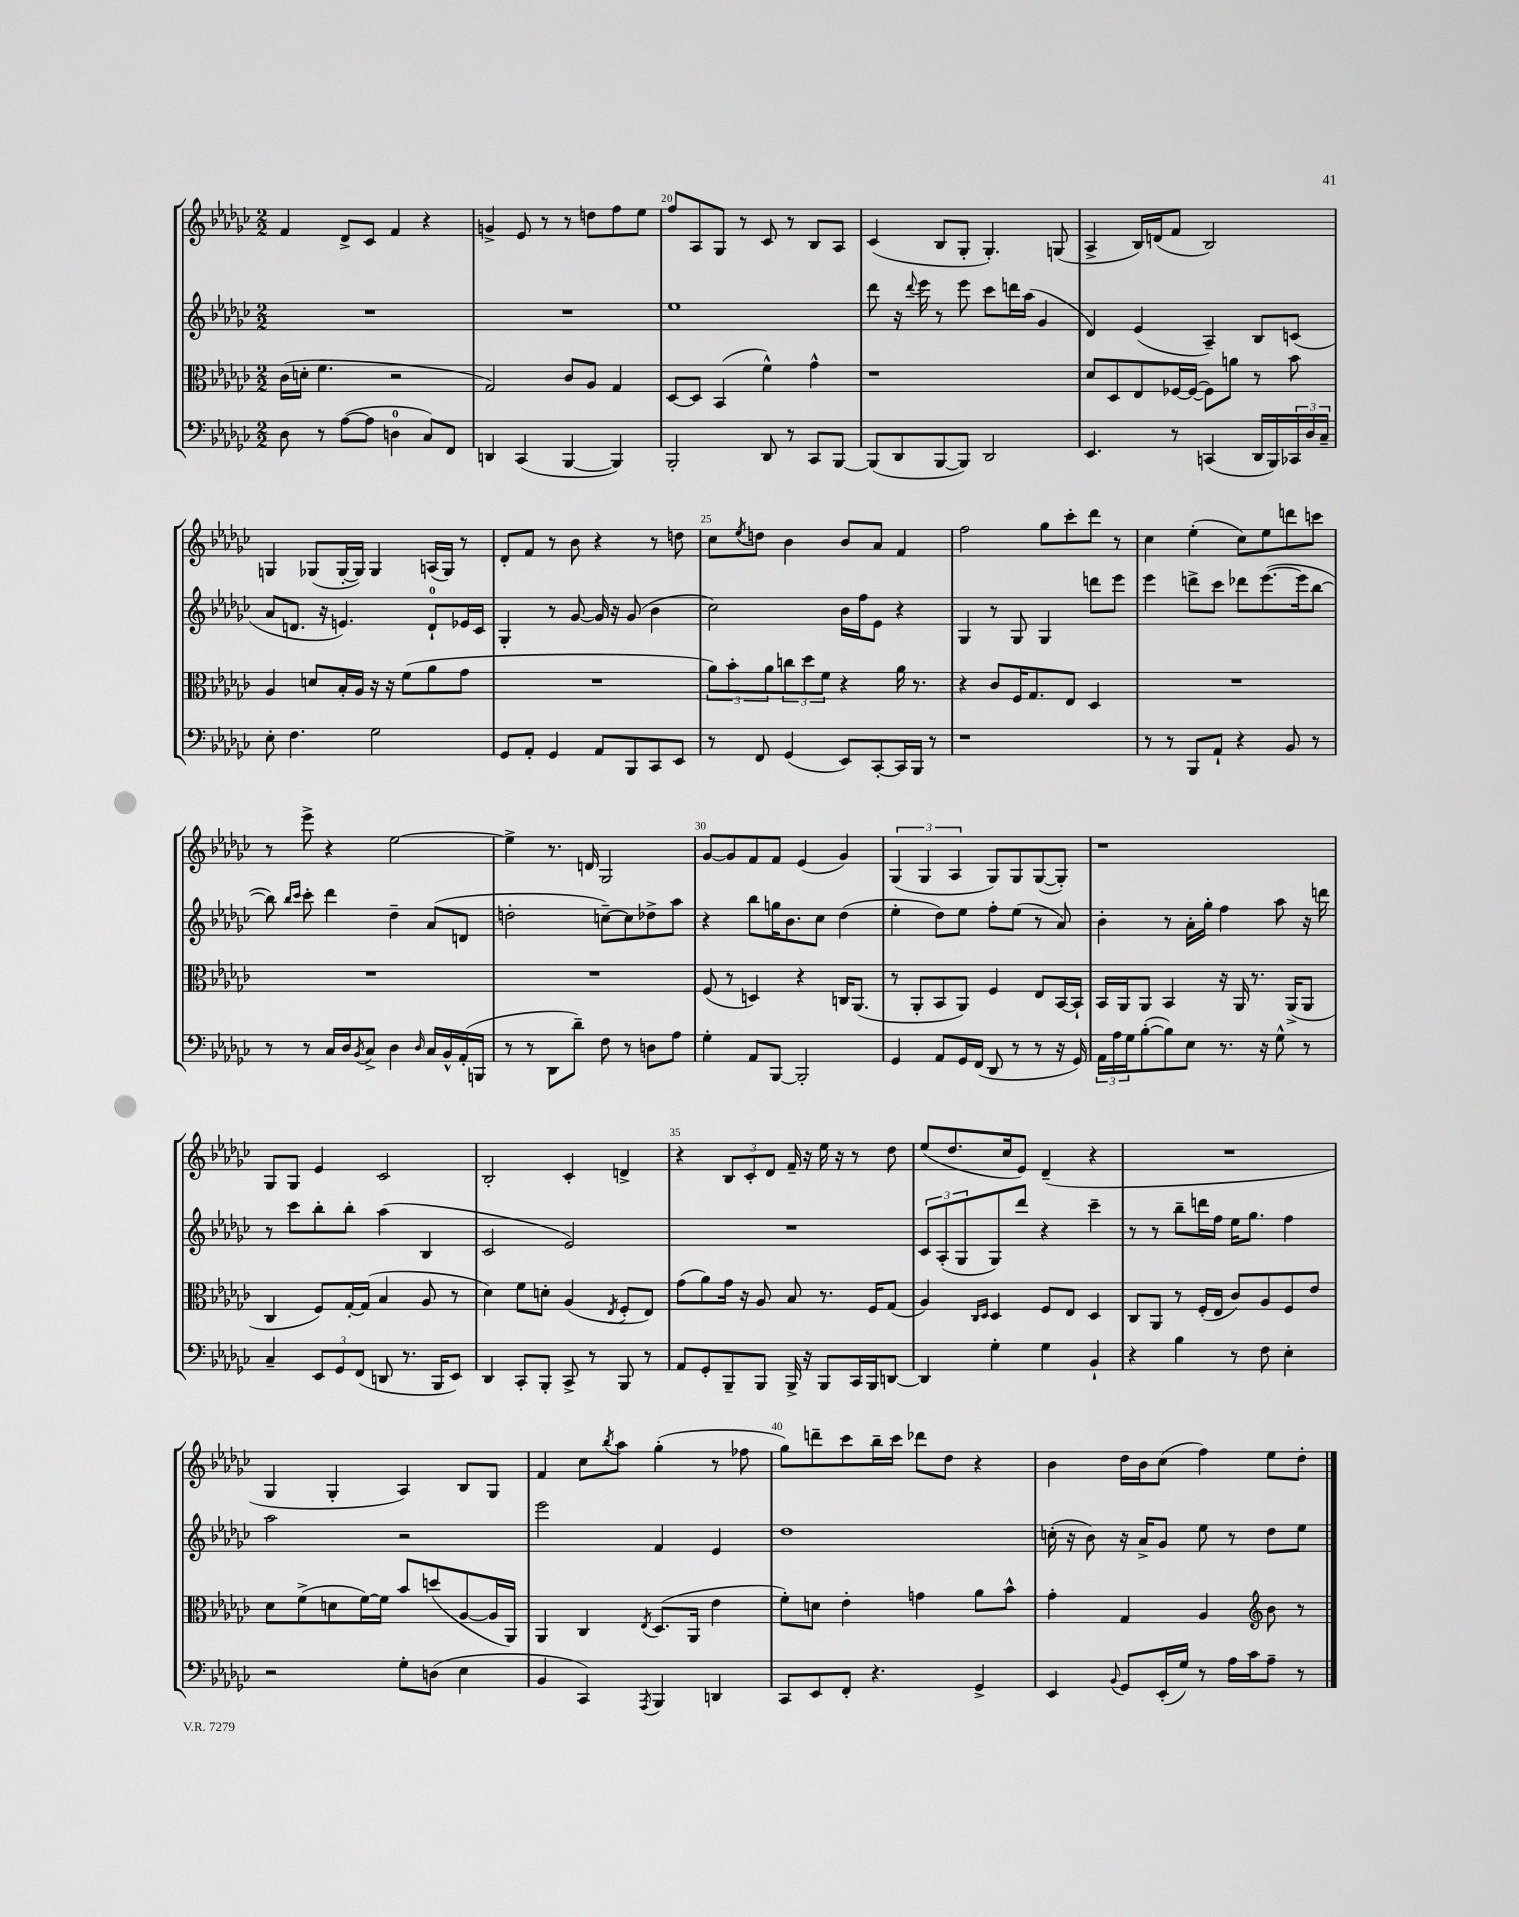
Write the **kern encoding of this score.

**kern	**kern	**kern	**kern
*staff4	*staff3	*staff2	*staff1
*clefF4	*clefC3	*clefG2	*clefG2
*k[b-e-a-d-g-c-]	*k[b-e-a-d-g-c-]	*k[b-e-a-d-g-c-]	*k[b-e-a-d-g-c-]
*M2/2	*M2/2	*M2/2	*M2/2
8D-	(16c-	1r	4f
.	16d'	.	.
8r	4.f	.	.
([8A-	.	.	8d-^
8A-]	.	.	8c-
4D	2r	.	4f
8C-)	.	.	4r
8FF	.	.	.
=	=	=	=
4DD	2G-)	1r	4g^
(4CC-	.	.	8e-
.	.	.	8r
[4BBB-	8c-	.	8r
.	8A-	.	8dd
4BBB-])	4G-	.	8ff
.	.	.	8ee-
=	=	=	=
2BBB-'	[8D-	1ee-	8ff
.	8D-]	.	8A-
.	(4BB-	.	8G-
.	.	.	8r
8DD-	4f^^)	.	8c-
8r	.	.	8r
8CC-	4g-^^	.	8B-
[8BBB-	.	.	8A-
=	=	=	=
(8BBB-]	1r	8ddd-	(4c-
8DD-	.	16r	.
.	.	8qqddd-	.
.	.	16eee-	.
[8BBB-	.	8r	8B-
8BBB-])	.	8eee-	8G-'
2DD-	.	8ccc-	4.G-')
.	.	16ddd	.
.	.	(16aa-	.
.	.	4g-	.
.	.	.	(8G
=	=	=	=
4.EE-	8d-	4d-)	4A-^
.	8D-	.	.
.	8E-	(4e-	16B-)
.	.	.	(16d
8r	[16F-	.	8f
.	(16F-_	.	.
(4CC	8F-])	4A-~)	2B-)
.	8a	.	.
16DD-	8r	8B-	.
16BBB-)	.	.	.
24CC-	8b-	(8c	.
24D-	.	.	.
24C-~	.	.	.
=	=	=	=
8E-'	4A-	8a-	4G
4.F	.	8.d	.
.	8d	.	(8G-
.	.	16r	.
.	16B-'	4.e)	[16G-'
.	16A-	.	16G-])
2G-	16r	.	4G-
.	16r	.	.
.	(8f	.	.
.	8a-	8d`	(16A
.	.	.	16G-)
.	8g-	16e-	8r
.	.	16c-	.
=	=	=	=
8GG-	1r	4G-'	8d-'
8AA-'	.	.	8f
4GG-	.	8r	8r
.	.	[8g-	8b-
8AA-	.	16g-]	4r
.	.	16r	.
8BBB-	.	(8g-	.
8CC-	.	4b-	8r
8EE-	.	.	8dd
=	=	=	=
8r	12a-)	2cc-)	8cc-
.	12b-'	.	.
.	.	.	8qee-
8FF	.	.	8dd
.	12a-	.	.
(4GG-	12cc	.	4b-
.	12dd-	.	.
.	12f	.	.
8EE-)	4r	16b-	8b-
.	.	16ff	.
[8CC-'	.	8e-	8a-
16CC-]	16a-	4r	4f
16BBB-	8.r	.	.
8r	.	.	.
=	=	=	=
1r	4r	4G-	2ff
.	8c-	8r	.
.	16F	8G-	.
.	8.G-	.	.
.	.	4G-	8gg-
.	8E-	.	8ccc-'
.	4D-	8ddd	8ddd-
.	.	8eee-	8r
=	=	=	=
8r	1r	4eee-	4cc-
8r	.	.	.
8BBB-	.	8ddd^	(4ee-'
8AA-`	.	8ccc-	.
4r	.	8ddd-	8cc-)
.	.	([8.eee-	8ee-
8BB-	.	.	8ddd
.	.	16eee-]	.
8r	.	[8bb-	8ccc
=	=	=	=
8r	1r	8bb-])	8r
.	.	16qqbb-	.
.	.	16qqccc-	.
8r	.	8ccc-'	8eee-^
16C-	.	4ddd-	4r
16D-	.	.	.
8qBB-	.	.	.
8C-^	.	.	.
4D-	.	4dd-~	[2ee-
16qqD-	.	.	.
16C-	.	(8a-	.
16BB-^^	.	.	.
(16AA-'	.	8d	.
16BBB	.	.	.
=	=	=	=
8r	1r	2dd'	4ee-^]
8r	.	.	.
8DD-	.	.	8.r
8d-~)	.	.	.
.	.	.	16d
8F	.	[8cc~)	2G-
8r	.	8cc]	.
8D	.	8dd-^	.
8A-	.	8aa-	.
=	=	=	=
4G-'	(8F	4r	[8g-
.	8r	.	8g-]
8AA-	4D)	8bb-	8f
[8BBB-	.	16gg	8f
.	.	8.b-	.
2BBB-']	4r	.	(4e-
.	.	8cc-	.
.	16C	(4dd-	4g-)
.	(8.AA-	.	.
=	=	=	=
4GG-	8r	4ee-'	(6G-
.	8AA-'	.	.
.	.	.	6G-
8AA-	8BB-	8dd-)	.
.	.	.	6A-
16GG-	8AA-)	8ee-	.
(16FF	.	.	.
8DD-	4F	8ff'	8G-)
8r	.	(8ee-	8G-
8r	8E-	8r	([8G-
16r	[16BB-	8a-)	8G-'])
16GG-)	16BB-`]	.	.
=	=	=	=
24AA-	16BB-	4b-'	1r
24A-	.	.	.
.	16AA-	.	.
24G-	.	.	.
([8B-'	8AA-	.	.
8B-])	4BB-	8r	.
8E-	.	16a-'	.
.	.	16gg-'	.
8.r	16r	4ff	.
.	16AA-	.	.
.	8.r	.	.
16r	.	.	.
8G-^^	.	8aa-	.
.	(16AA-^	.	.
8r	8AA-	16r	.
.	.	16ddd	.
=	=	=	=
4C-~	4C-	8r	8G-
.	.	8ccc-	8G-
12EE-	8F)	8bb-'	4e-
12GG-	.	.	.
.	[16G-'	8bb-'	.
(12FF	.	.	.
.	(16G-]	.	.
8DD	4B-	(4aa-	2c-
8.r	.	.	.
.	8A-	4B-	.
16BBB-	.	.	.
8EE-)	8r	.	.
=	=	=	=
4DD-	4d-)	2c-	2B-'
8CC-'	8f	.	.
8BBB-'	8d'	.	.
8CC-^	(4A-	2e-)	4c-'
8r	.	.	.
.	8qE-	.	.
8BBB-	8F'	.	4d^
8r	8E-)	.	.
=	=	=	=
8AA-	(8g-	1r	4r
8GG-'	8a-)	.	.
8BBB-~	16g-	.	12B-
.	16r	.	.
.	.	.	12c-'
8BBB-	8A-	.	.
.	.	.	12d-
16BBB-^	8B-	.	16f~
16r	.	.	16r
8BBB-	8.r	.	16ee-
.	.	.	16r
16CC-	.	.	8r
16BBB-	16F	.	.
[8DD	(8G-	.	8dd-
=	=	=	=
4DD]	4A-)	12c-	(8ee-
.	.	(12A-'	.
.	.	.	8.dd-
.	.	12G-	.
.	16qqC-	.	.
.	16qqD-	.	.
4G-'	4D-	8G-)	.
.	.	.	16cc-
.	.	8ddd-	8e-)
4G-	8F	4r	(4d-~
.	8E-	.	.
4BB-`	4D-	4ccc-~	4r
=	=	=	=
4r	8C-	8r	1r
.	8AA-	8r	.
4B-	8r	8bb-~	.
.	(16F'	16ddd	.
.	16E-	16ff	.
8r	8c-)	16ee-	.
.	.	8.gg-	.
8F	8A-	.	.
4E-'	8F	4ff	.
.	8e-	.	.
=	=	=	=
2r	8d-	2aa-	4G-
.	(8f^	.	.
.	8d	.	4G-'
.	[16f)	.	.
.	16f]	.	.
8G-'	8b-	2r	4A-)
(8D	(8dd	.	.
4E-	[8A-	.	8B-
.	16A-]	.	8G-
.	16AA-)	.	.
=	=	=	=
4BB-	4AA-	2eee-	4f
4CC-)	4C-	.	8cc-
.	.	.	8qbb-
.	.	.	8aa-
8qAAA-	8qE-	.	.
4BBB-	(8.D-	4f	(4gg-'
.	16AA-	.	.
4DD	4e-	4e-	8r
.	.	.	8ff-
=	=	=	=
8CC-	8f')	1dd-	8gg-)
8EE-	8d	.	8ddd~
8FF'	4e-'	.	8ccc-
4.r	.	.	16bb-~
.	.	.	16ccc-
.	4g	.	8ddd-
.	.	.	8dd-
4GG-^	8a-	.	4r
.	8b-^^	.	.
=	=	=	=
4EE-	4g-'	(16cc'	4b-
.	.	16r	.
.	.	8b-)	.
8qqBB-	.	.	.
8GG-	4G-	16r	16dd-
.	.	16a-^	16b-
(16EE-'	.	8g-	(8cc-
16G-)	.	.	.
8r	4A-	8ee-	4ff)
16A-	.	8r	.
16c-	.	.	.
*	*clefG2	*	*
8A-~	8b-	8dd-	8ee-
8r	8r	8ee-	8dd-'
==	==	==	==
*-	*-	*-	*-
